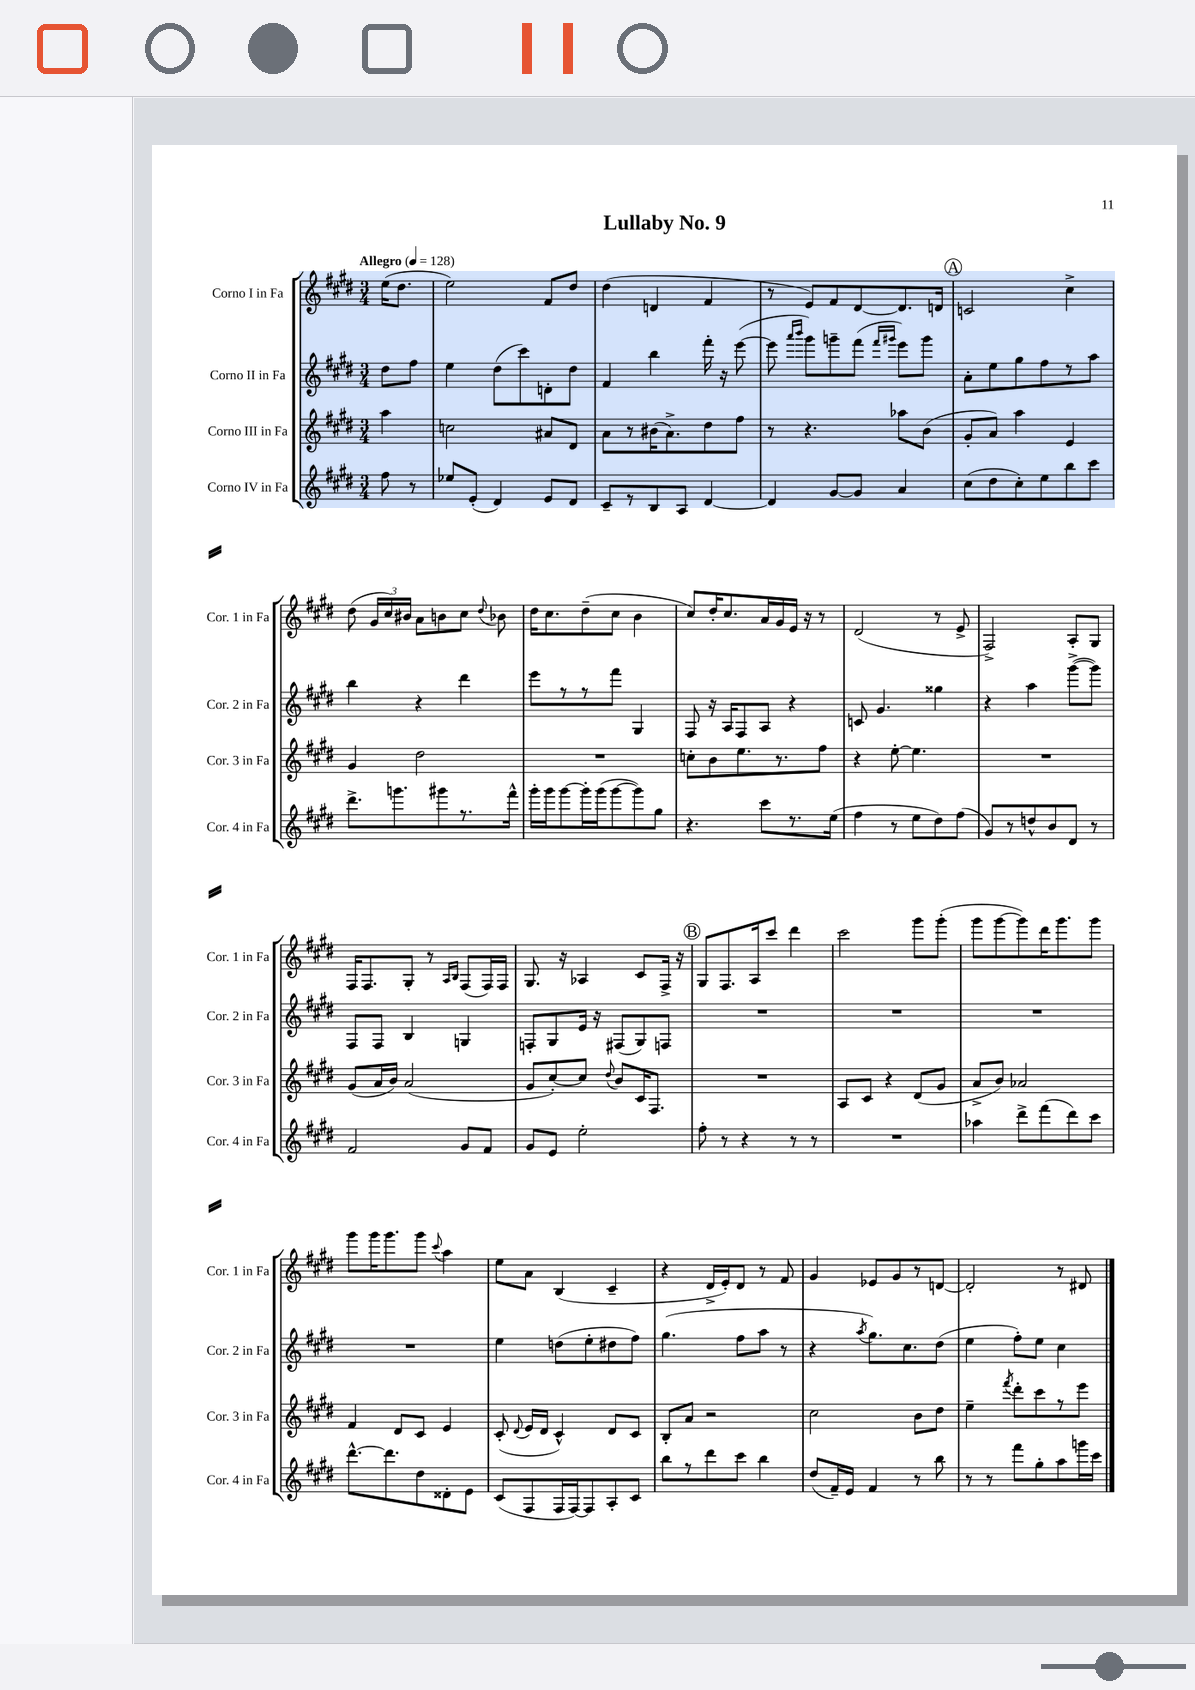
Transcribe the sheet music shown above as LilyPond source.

\header { title = "Lullaby No. 9" }
<<
\new StaffGroup <<
\new Staff = "s0" \with { instrumentName = "Corno I in Fa" shortInstrumentName = "Cor. 1 in Fa" } {
    \clef treble \key e \major \numericTimeSignature \time 3/4 \partial 4 \tempo "Allegro" 4 = 128
    \autoBeamOff e''16[( dis''8.] |
    e''2) fis'8[ dis''8] |
    dis''4( d'4 fis'4 |
    r8 e'8[) fis'8 dis'8~ dis'8. d'16] |
    \mark \markup { \circle "A" } c'2 cis''4-> |
    dis''8( \tuplet 3/2 { gis'16[ cis''16) bis'16] } a'8[ b'8 cis''8] \appoggiatura { dis''8 } bes'8 |
    dis''16[ cis''8. dis''8--( cis''8] b'4 |
    cis''8[) dis''16-. cis''8. a'16 gis'16 e'16] r16 r8 |
    dis'2( r8 e'8-> |
    fis2->) a8[-. gis8] |
    fis16[ fis8. gis8]-. r8 \grace { a16[ b16] } fis8[( fis16) fis16] |
    gis8. r16 aes4 cis'8[ fis16]-> r16 |
    \mark \markup { \circle "B" } gis8[ fis8. a16 cis'''8] dis'''4 |
    cis'''2 gis'''8[ gis'''8]-.( |
    gis'''8[ gis'''8~ gis'''8) dis'''16 gis'''8. gis'''8] |
    gis'''8[ gis'''16 gis'''8. gis'''8] \appoggiatura { cis'''8 } a''4 |
    e''8[ a'8] b4( cis'4-- |
    r4 dis'16[-> e'16-.) dis'8] r8 fis'8 |
    gis'4 ees'8[ gis'8 r8 d'8]~ |
    d'2-. r8 dis'8 \bar "|." |
}
\new Staff = "s1" \with { instrumentName = "Corno II in Fa" shortInstrumentName = "Cor. 2 in Fa" } {
    \clef treble \key e \major \numericTimeSignature \time 3/4 \partial 4
    \autoBeamOff dis''8[ fis''8] |
    e''4 dis''8[( cis'''8) d'8-. dis''8] |
    fis'4 b''4 fis'''16-. r16 e'''8~( |
    e'''8 \grace { a'''16[ b'''16] } gis'''8[) g'''8-- fis'''8]( \grace { fis'''16[ gis'''16] } e'''8[) gis'''8] |
    \mark \markup { \circle "A" } a'8[-. e''8 gis''8 fis''8 r8 a''8] |
    b''4 r4 dis'''4 |
    e'''8[ r8 r8 fis'''8] gis4 |
    fis8 r16 a16[ fis8 a8] r4 |
    c'8 gis'4. gisis''4 |
    r4 a''4 gis'''8[~->( gis'''8]) |
    fis8[ fis8] b4 g4 |
    f8[-. gis8 e'16] r16 fis8[( gis8) f8] |
    \mark \markup { \circle "B" } R2. |
    R2. |
    R2. |
    R2. |
    e''4 d''8[( e''8-. dis''8 fis''8]) |
    gis''4.( fis''8[ a''8] r8 |
    r4 \acciaccatura { a''8 } gis''8.[) cis''8. dis''8]( |
    e''4 fis''8[-.) e''8] cis''4 \bar "|." |
}
\new Staff = "s2" \with { instrumentName = "Corno III in Fa" shortInstrumentName = "Cor. 3 in Fa" } {
    \clef treble \key e \major \numericTimeSignature \time 3/4 \partial 4
    \autoBeamOff a''4 |
    c''2 ais'8[ dis'8] |
    a'8[ r8 bis'16( a'8.->) dis''8 fis''8] |
    r8 r4. aes''8[ b'8]( |
    \mark \markup { \circle "A" } gis'8[-. a'8]) a''4 e'4 |
    gis'4 dis''2 |
    R2. |
    c''8[-. b'8 e''8. r8. fis''8] |
    r4 e''8~-. e''4. |
    R2. |
    gis'8[( a'16 b'16]) a'2( |
    gis'8[ cis''8~-.) cis''8] \appoggiatura { dis''8 } b'8[ cis'16 fis8.] |
    \mark \markup { \circle "B" } R2. |
    a8[ cis'8] r4 dis'8[( gis'8] |
    a'8[-> b'8]) aes'2 |
    fis'4 dis'8[ cis'8] e'4 |
    cis'8-.( \appoggiatura { dis'8 } e'16[ dis'16] cis'4-^) dis'8[ cis'8] |
    b8[-. a'8] r2 |
    cis''2 b'8[ dis''8] |
    e''4-- \acciaccatura { fis'''8 } dis'''8[-. cis'''8 r8 e'''8] \bar "|." |
}
\new Staff = "s3" \with { instrumentName = "Corno IV in Fa" shortInstrumentName = "Cor. 4 in Fa" } {
    \clef treble \key e \major \numericTimeSignature \time 3/4 \partial 4
    \autoBeamOff fis''8 r8 |
    ees''8[ e'8]-.( dis'4) e'8[ dis'8] |
    cis'8[-- r8 b8 a8] dis'4~ |
    dis'4 gis'8[~ gis'8] a'4 |
    \mark \markup { \circle "A" } cis''8[( dis''8 cis''8-.) e''8 b''8 cis'''8] |
    dis'''8.[-> g'''8. gis'''8 r8. fis'''16]-^ |
    gis'''16[-. gis'''16 gis'''8~ gis'''16-. gis'''16( gis'''8~ gis'''8) gis''8] |
    r4. cis'''8[ r8. e''16]( |
    fis''4 r8 e''8[ dis''8) fis''8]( |
    gis'8[) r8 d''8-^ b'8 dis'8] r8 |
    fis'2 gis'8[ fis'8] |
    gis'8[ e'8] e''2-. |
    \mark \markup { \circle "B" } fis''8-. r8 r4 r8 r8 |
    R2. |
    aes''4 dis'''8[-> fis'''8( dis'''8) cis'''8] |
    dis'''8.[~-^ dis'''8. dis''8 disis'8-. e'8] |
    cis'8[( fis8 fis16 fis16~) fis8 a8-. cis'8] |
    b''8[ r8 dis'''8 cis'''8] b''4 |
    dis''8[( fis'16--) e'16] fis'4 r8 b''8 |
    r8 r8 fis'''8[ gis''8-. a''8 g'''16 cis'''16] \bar "|." |
}
>>
>>
\layout { \context { \Score \remove "Bar_number_engraver" } }
